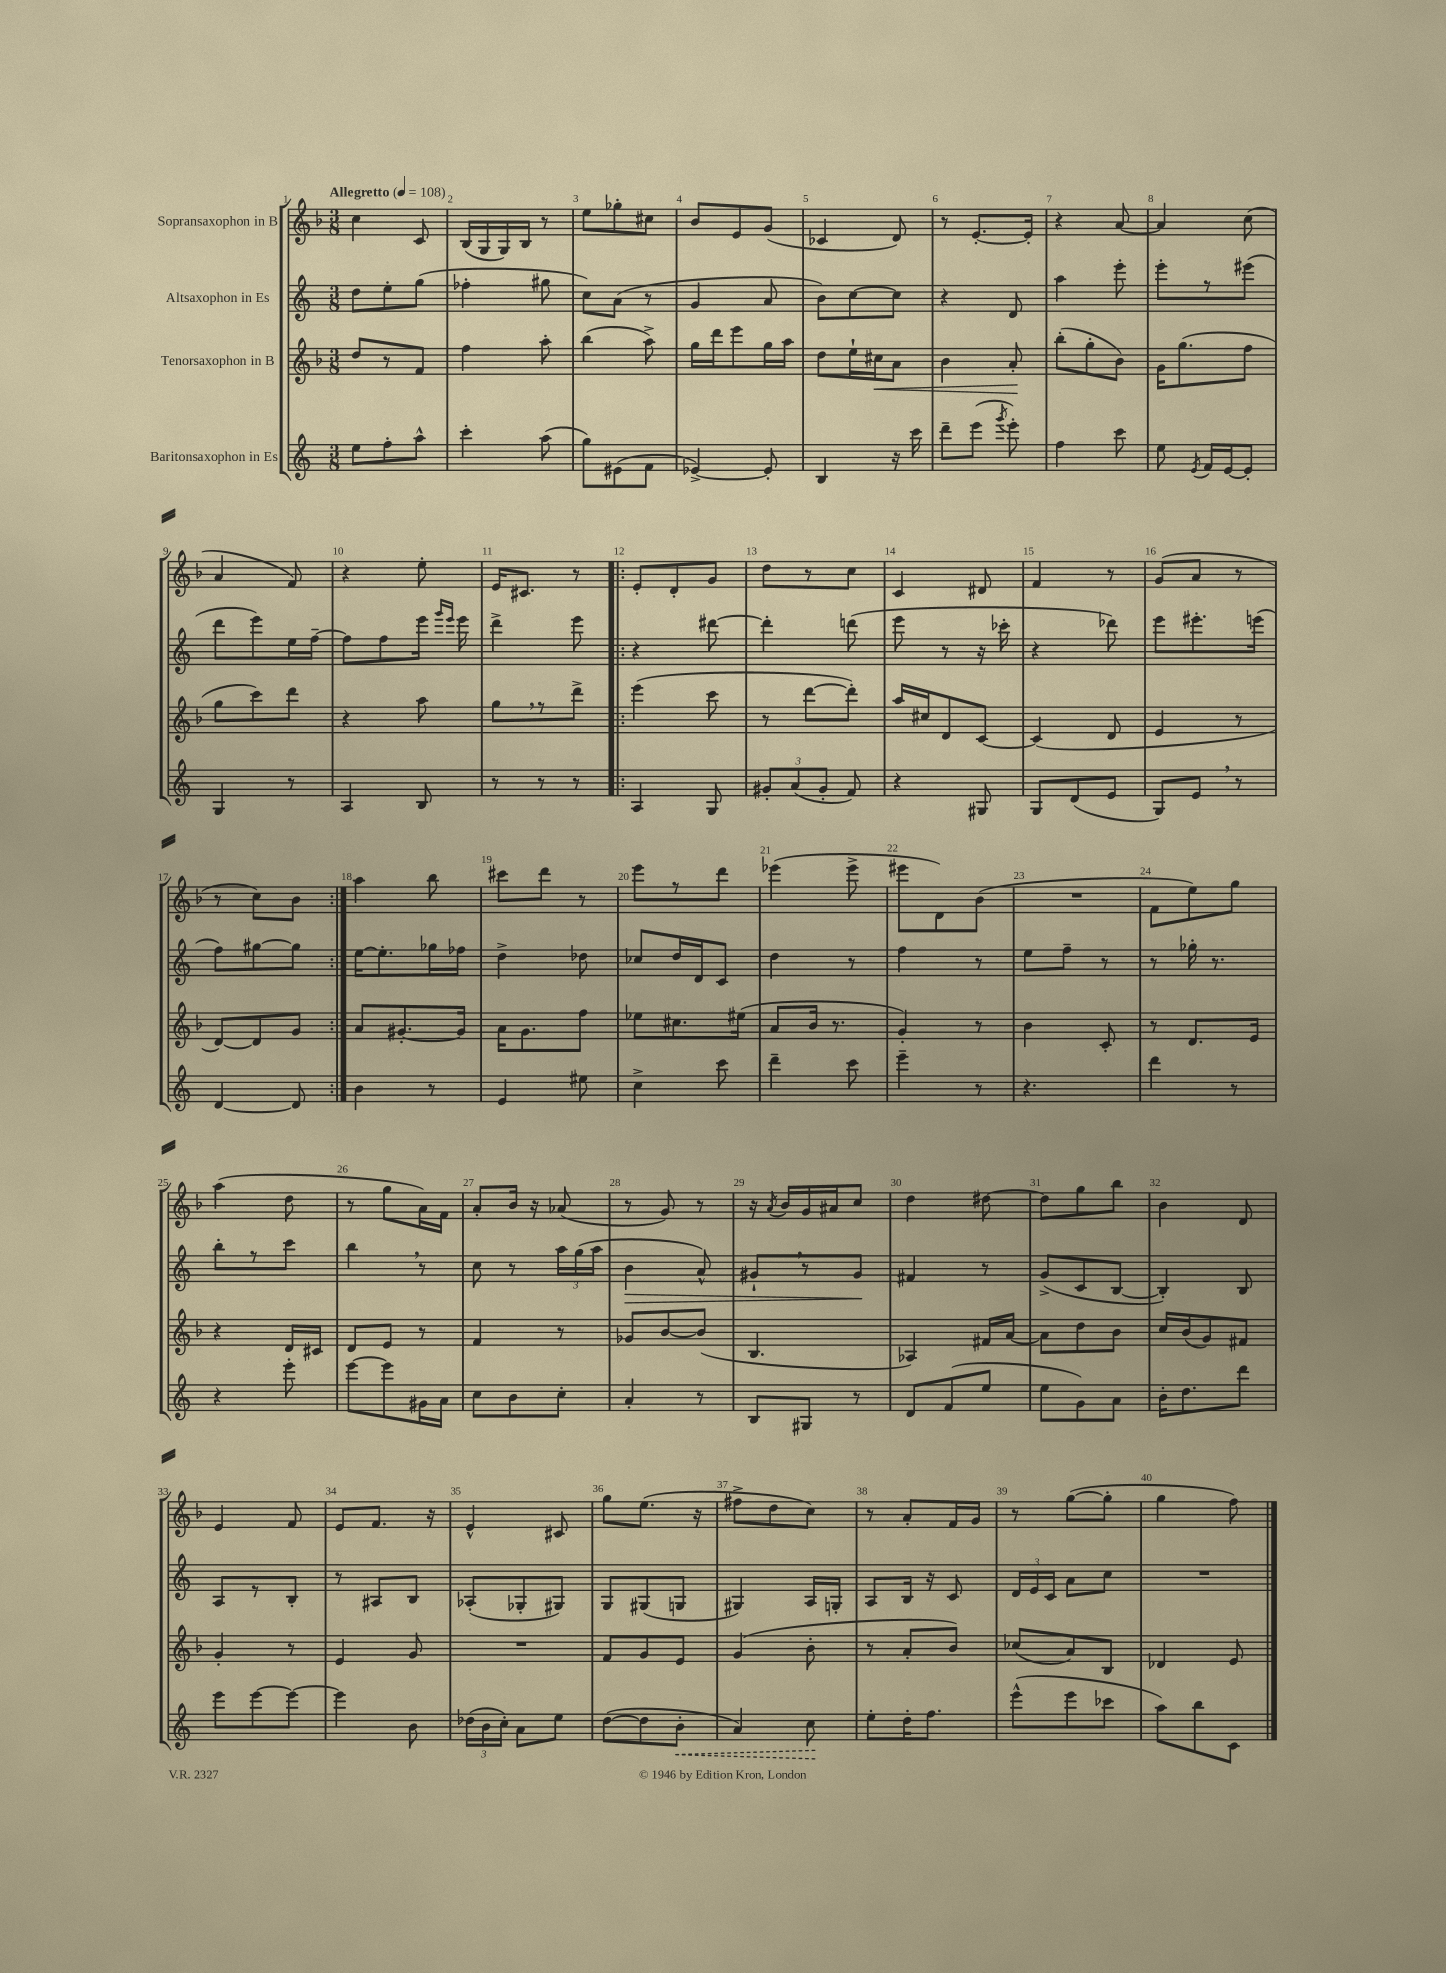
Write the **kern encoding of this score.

**kern	**dynam	**kern	**dynam	**kern	**dynam	**kern
*part4	*part4	*part3	*part3	*part2	*part2	*part1
*staff4	*staff4	*staff3	*staff3	*staff2	*staff2	*staff1
*I"Baritonsaxophon in Es	*	*I"Tenorsaxophon in B	*	*I"Altsaxophon in Es	*	*I"Sopransaxophon in B
*clefG2	*	*clefG2	*	*clefG2	*	*clefG2
*k[]	*	*k[b-]	*	*k[]	*	*k[b-]
*M3/8	*	*M3/8	*	*M3/8	*	*M3/8
*MM108	*	*MM108	*	*MM108	*	*MM108
=1	=1	=1	=1	=1	=1	=1
!	!	!	!	!	!	!LO:TX:a:B:t=Allegretto
8ee\L	.	8dd/L	.	8dd\L	.	4cc\
8ff'\	.	8r	.	8ee'\	.	.
8aa^^\J	.	8f/J	.	(8gg\J	.	8c/
=2	=2	=2	=2	=2	=2	=2
4ccc'\	.	4ff\	.	4ff-X'\	.	(16B-/LL
.	.	.	.	.	.	16G/
.	.	.	.	.	.	16G/)
.	.	.	.	.	.	16B-/JJ
(8aa\	.	8aa'\	.	8gg#X\	.	8r
=3	=3	=3	=3	=3	=3	=3
8gg\L)	.	(4bb-\	.	8cc\L)	.	8ee\L
(8e#X\	.	.	.	(8a\J	.	8gg-X'\
8f\J	.	8aa^\)	.	8r	.	8cc#X\J
=4	=4	=4	=4	=4	=4	=4
[4e-X^/)	.	16gg\LL	.	4g/	.	8b-/L
.	.	16ddd\J	.	.	.	.
.	.	8eee\	.	.	.	8e/
8e-'/]	.	16gg\L	.	8a/	.	(8g/J
.	.	16aa\JJ	.	.	.	.
=5	=5	=5	=5	=5	=5	=5
4B/	.	8dd\L	.	8b\L)	.	4c-X/
.	.	16ee`\L	.	[8cc\	.	.
!	!	!	!LO:HP:b	!	!	!
.	.	16cc#X\J	<	.	.	.
16r	.	8a\J	.	8cc\J]	.	8d/)
16ccc\	.	.	.	.	.	.
=6	=6	=6	=6	=6	=6	=6
8ddd~\L	.	4b-\	.	4r	.	8r
(8eee\J	.	.	.	.	.	[8.e'/L
8qggg/	.	.	.	.	.	.
8eee'\)	.	8a'/	.	8d/	.	.
.	.	.	.	.	.	16e'/Jk]
.	.	.	[	.	.	.
=7	=7	=7	=7	=7	=7	=7
4ff\	.	(8bb-'\L	.	4aa\	.	4r
.	.	8gg'\	.	.	.	.
8ccc\	.	8b-\J)	.	8eee'\	.	[8a/
=8	=8	=8	=8	=8	=8	=8
8ee\	.	16g\KL	.	8eee'\L	.	4a/]
.	.	(8.gg\	.	.	.	.
8qe/	.	.	.	.	.	.
16f/LL	.	.	.	8r	.	.
[16e/J	.	.	.	.	.	.
8e'/J]	.	8ff\J	.	(8eee#X\J	.	(8cc\
!!LO:LB:g=z
=9	=9	=9	=9	=9	=9	=9
4G/	.	8gg\L	.	8ddd\L	.	4a/
.	.	8ccc\)	.	8eee\)	.	.
8r	.	8ddd\J	.	16ee\L	.	8f/)
.	.	.	.	[16ff~\JJ	.	.
=10	=10	=10	=10	=10	=10	=10
4A/	.	4r	.	8ff\L]	.	4r
.	.	.	.	8ff\	.	.
8B/	.	8aa\	.	16eee\Jk	.	8ee'\
.	.	.	.	16qqggg/LL	.	.
.	.	.	.	16qqeee/JJ	.	.
.	.	.	.	16eee\	.	.
=11	=11	=11	=11	=11	=11	=11
8r	.	8gg,\L	.	4ddd^\	.	16e/KL
.	.	.	.	.	.	8.c#X/J
8r	.	8r	.	.	.	.
8r	.	8ddd^\J	.	8eee\	.	8r
=12!|:	=12!|:	=12!|:	=12!|:	=12!|:	=12!|:	=12!|:
4A/	.	(4eee\	.	4r	.	8e'/L
.	.	.	.	.	.	8d'/
8G/	.	8ccc\	.	[8ddd#X\	.	8g/J
=13	=13	=13	=13	=13	=13	=13
12g#X'/L	.	8r	.	4ddd#'\]	.	8dd\L
(12a/	.	.	.	.	.	.
.	.	[8ddd\L	.	.	.	8r
12g#'/J	.	.	.	.	.	.
8f/)	.	8ddd'\J])	.	(8dddn\	.	8cc\J
=14	=14	=14	=14	=14	=14	=14
4r	.	16aa/LL	.	8eee\	.	4c/
.	.	16cc#X/J	.	.	.	.
.	.	8d/	.	8r	.	.
8G#X/	.	[8c/J	.	16r	.	8d#X/
.	.	.	.	16ccc-X'\	.	.
=15	=15	=15	=15	=15	=15	=15
8G/L	.	(4c/]	.	4r	.	4f/
(8d/	.	.	.	.	.	.
8e/J	.	8d/	.	8ddd-X\)	.	8r
=16	=16	=16	=16	=16	=16	=16
8G/L)	.	4e/	.	8eee\L	.	(8g/L
8e,/J	.	.	.	8.eee#X'\	.	8a/J
8r	.	8r	.	.	.	8r
.	.	.	.	(16eeen\Jk	.	.
!!LO:LB:g=z
=17	=17	=17	=17	=17	=17	=17
[4d/	.	[8d/L)	.	8ff\L)	.	8r
.	.	8d/]	.	[8gg#X\	.	8cc\L)
8d/]	.	8g/J	.	8gg#\J]	.	8b-\J
=18:|!	=18:|!	=18:|!	=18:|!	=18:|!	=18:|!	=18:|!
4b\	.	8a/L	.	[16ee\KL	.	4aa\
.	.	.	.	8.ee'\]	.	.
.	.	[8.g#X'/	.	.	.	.
8r	.	.	.	16gg-X\L	.	8bb-\
.	.	16g#/Jk]	.	16ff-X\JJ	.	.
=19	=19	=19	=19	=19	=19	=19
4e/	.	16a\KL	.	4dd^\	.	8ccc#X\L
.	.	8.g\	.	.	.	.
.	.	.	.	.	.	8ddd\J
8ee#X\	.	8ff\J	.	8dd-X\	.	8r
=20	=20	=20	=20	=20	=20	=20
4cc^\	.	8ee-X\L	.	8cc-X/L	.	8eee\L
.	.	8.cc#X\	.	16dd/L	.	8r
.	.	.	.	16d/J	.	.
8ccc\	.	.	.	8c/J	.	8ddd\J
.	.	(16ee#X\Jk	.	.	.	.
=21	=21	=21	=21	=21	=21	=21
4ddd~\	.	8a/L	.	4dd\	.	(4eee-X\
.	.	16b-/Jk	.	.	.	.
.	.	8.r	.	.	.	.
8ccc\	.	.	.	8r	.	8eee-^\
=22	=22	=22	=22	=22	=22	=22
4eee~\	.	4g'/)	.	4ff\	.	8eee#X\L
.	.	.	.	.	.	8d\)
8r	.	8r	.	8r	.	(8b-\J
=23	=23	=23	=23	=23	=23	=23
4.r	.	4b-\	.	8ee\L	.	4.r
.	.	.	.	8ff~\J	.	.
.	.	8c'/	.	8r	.	.
=24	=24	=24	=24	=24	=24	=24
4ddd\	.	8r	.	8r	.	8f\L
.	.	8.d/L	.	16gg-X'\	.	8ee\)
.	.	.	.	8.r	.	.
8r	.	.	.	.	.	8gg\J
.	.	16e/Jk	.	.	.	.
!!LO:LB:g=z
=25	=25	=25	=25	=25	=25	=25
4r	.	4r	.	8bb'\L	.	(4aa\
.	.	.	.	8r	.	.
8eee'\	.	16d/LL	.	8ccc\J	.	8dd\
.	.	16c#X/JJ	.	.	.	.
=26	=26	=26	=26	=26	=26	=26
[8eee\L	.	8d/L	.	4bb,\	.	8r
8eee\]	.	8e/J	.	.	.	8gg\L
16g#X\L	.	8r	.	8r	.	16a\L)
16a\JJ	.	.	.	.	.	16f\JJ
=27	=27	=27	=27	=27	=27	=27
8cc\L	.	4f/	.	8cc\	.	8a'/L
8b\	.	.	.	8r	.	16b-/Jk
.	.	.	.	.	.	16r
8cc'\J	.	8r	.	24aa\LL	.	(8a-X/
.	.	.	.	(24gg\	.	.
.	.	.	.	24aa\JJ	.	.
=28	=28	=28	=28	=28	=28	=28
!	!	!	!	!	!LO:HP:b	!
4a'/	.	8g-X/L	.	4b\	>	8r
.	.	[8b-/	.	.	.	8g/)
8r	.	(8b-/J]	.	8a^^/)	.	8r
=29	=29	=29	=29	=29	=29	=29
8B/L	.	4.B-/	.	8g#X`,/L	.	16r
.	.	.	.	.	.	8qa/
.	.	.	.	.	.	16b-/LL
8G#X/J	.	.	.	8r	.	16g/
.	.	.	.	.	.	16a#X/J
8r	.	.	.	8g#/J	.	8cc/J
.	.	.	.	.	]	.
=30	=30	=30	=30	=30	=30	=30
8d/L	.	4A-X/)	.	4f#X/	.	4dd\
(8f/	.	.	.	.	.	.
8ee/J	.	16f#X/LL	.	8r	.	[8dd#X\
.	.	[16a/JJ	.	.	.	.
=31	=31	=31	=31	=31	=31	=31
8ee\L	.	8a\L]	.	(8g^/L	.	8dd#\L]
8g\)	.	8dd\	.	8c/	.	8gg\
8a\J	.	8b-\J	.	[8B/J	.	8bb-\J
=32	=32	=32	=32	=32	=32	=32
16b'\KL	.	16cc/LL	.	4B'/])	.	4b-\
8.dd\	.	(16b-/J	.	.	.	.
.	.	8g/)	.	.	.	.
8ddd\J	.	8f#X/J	.	8B/	.	8d/
!!LO:LB:g=z
=33	=33	=33	=33	=33	=33	=33
8eee\L	.	4g'/	.	8A/L	.	4e/
[8eee\	.	.	.	8r	.	.
8eee\J_	.	8r	.	8B'/J	.	8f/
=34	=34	=34	=34	=34	=34	=34
4eee\]	.	4e/	.	8r	.	8e/L
.	.	.	.	8A#X/L	.	8.f/J
8b\	.	8g/	.	8B/J	.	.
.	.	.	.	.	.	16r
=35	=35	=35	=35	=35	=35	=35
(24dd-X\LL	.	4.r	.	(8A-X'/L	.	4e^^/
24b\	.	.	.	.	.	.
24cc'\JJ)	.	.	.	.	.	.
8a\L	.	.	.	8G-X'/	.	.
8ee\J	.	.	.	8G#X/J)	.	8c#X/
=36	=36	=36	=36	=36	=36	=36
([8dd\L	.	8f/L	.	8G/L	.	8gg\L
8dd\]	.	8g/	.	(8G#X/	.	(8.ee\J
!	!LO:HP:b	!	!	!	!	!
8b'\J	<	8e/J	.	8Gn/J	.	.
.	.	.	.	.	.	16r
=37	=37	=37	=37	=37	=37	=37
4a/)	.	(4g/	.	4G#X/)	.	8ff#X^\L
.	.	.	.	.	.	8dd\
8cc\	.	8b-'\	.	16A/LL	.	8cc\J)
.	.	.	.	16Gn'/JJ	.	.
.	[	.	.	.	.	.
=38	=38	=38	=38	=38	=38	=38
8ee'\L	.	8r	.	8A/L	.	8r
16dd'\K	.	8a'/L	.	16B/Jk	.	8a'/L
8.ff\J	.	.	.	16r	.	.
.	.	8b-/J)	.	8c/	.	16f/L
.	.	.	.	.	.	16g/JJ
=39	=39	=39	=39	=39	=39	=39
(8eee^^\L	.	(8cc-X/L	.	24d/LL	.	8r
.	.	.	.	24e/	.	.
.	.	.	.	24c/JJ	.	.
8eee\	.	8a/)	.	8a\L	.	([8gg\L
8ccc-X\J	.	8B-/J	.	8cc\J	.	8gg'\J]
=40	=40	=40	=40	=40	=40	=40
8aa\L)	.	4d-X/	.	4.r	.	4gg\
8bb\	.	.	.	.	.	.
8c\J	.	8e/	.	.	.	8ff\)
==	==	==	==	==	==	==
*-	*-	*-	*-	*-	*-	*-
